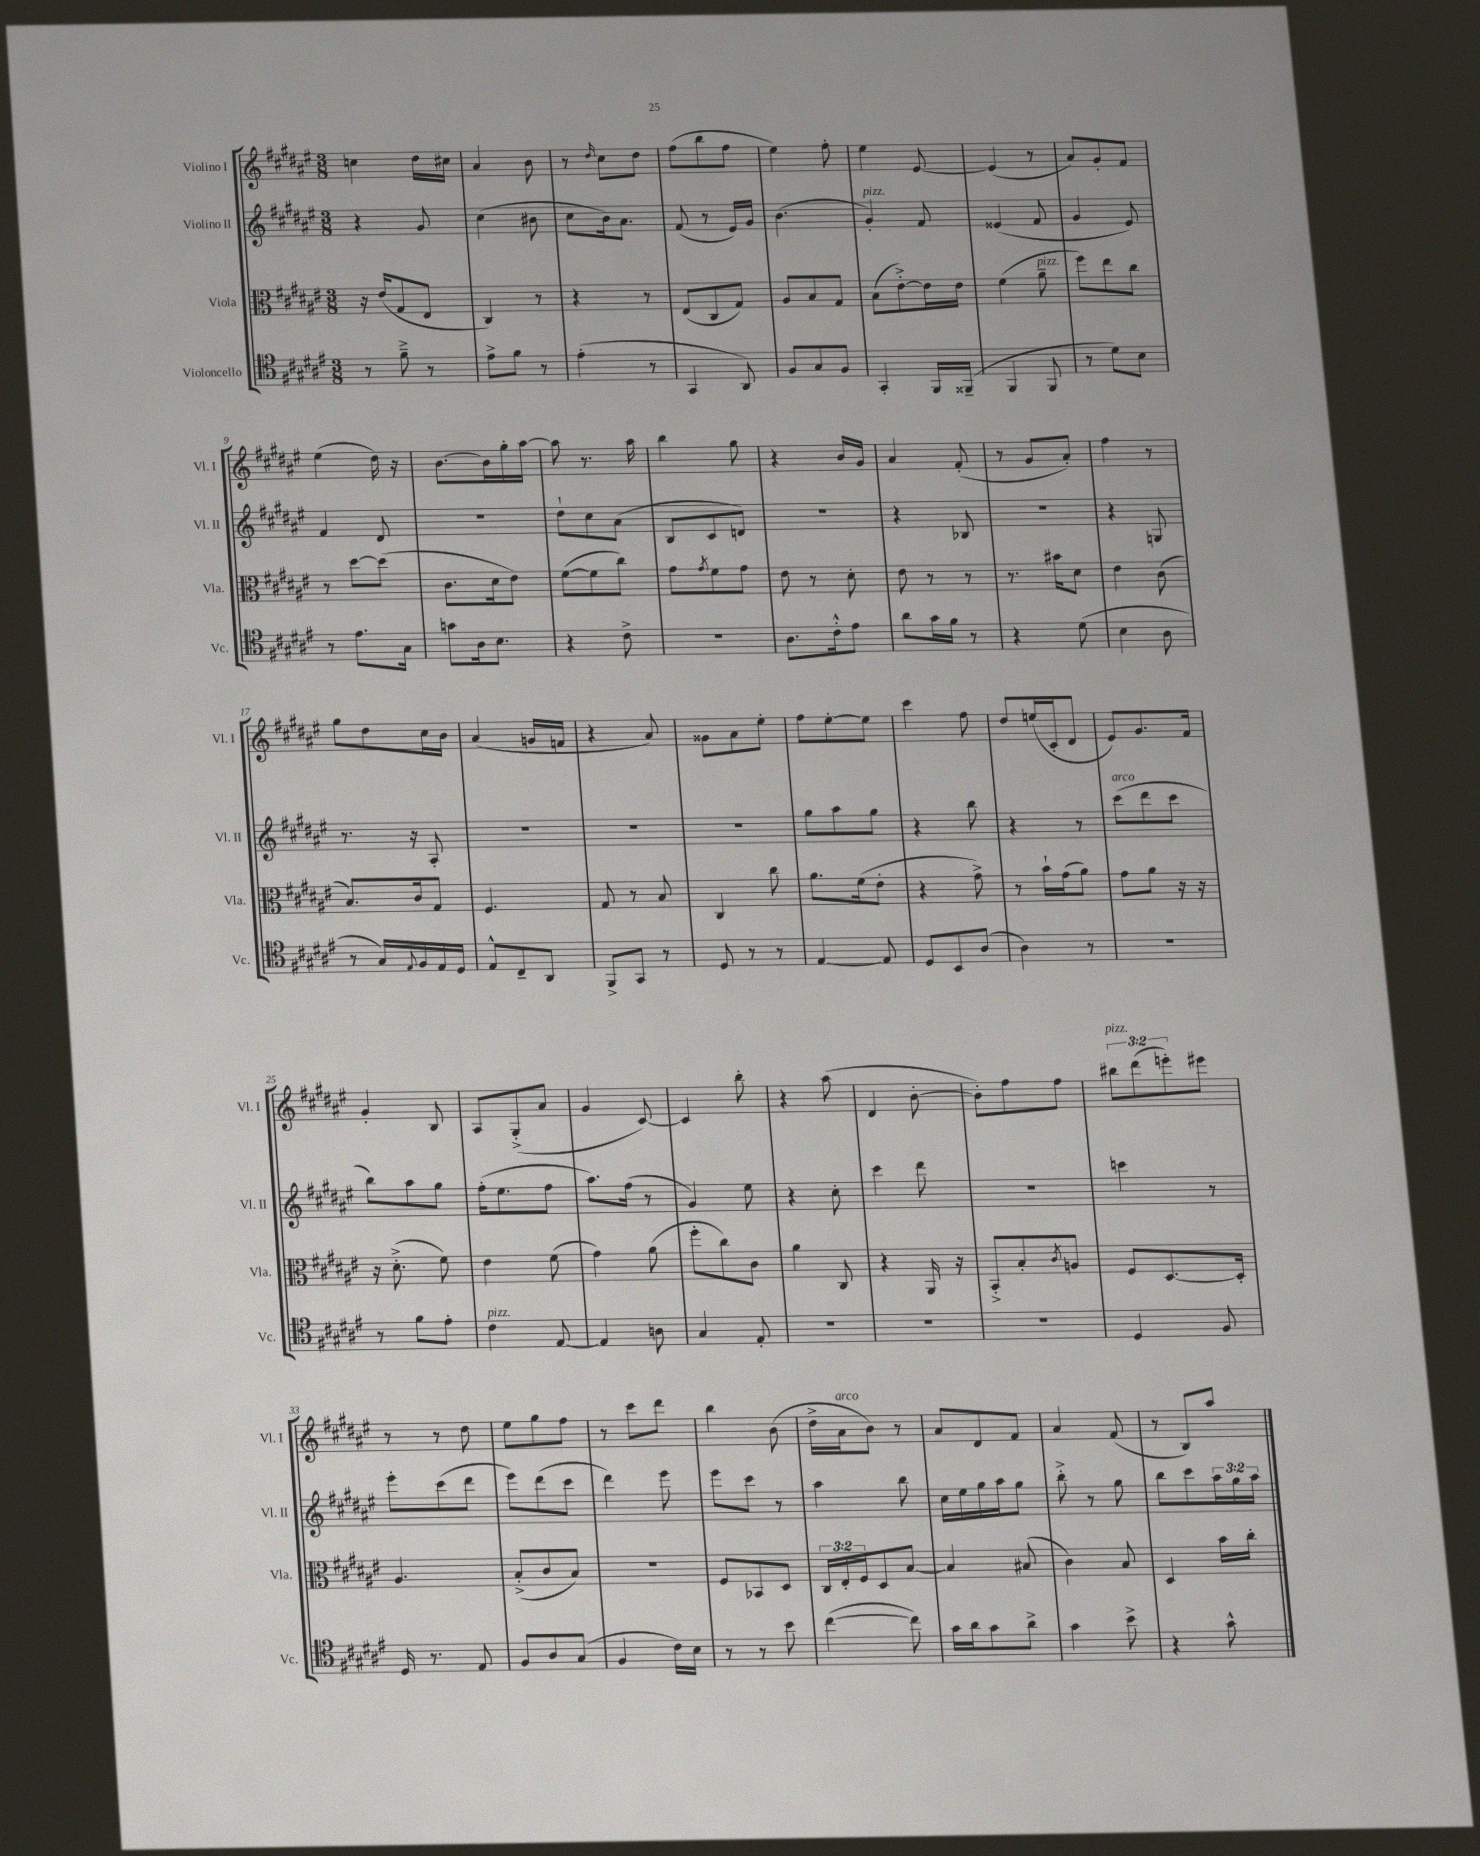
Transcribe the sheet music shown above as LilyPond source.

<<
\new StaffGroup <<
\new Staff = "s0" \with { instrumentName = "Violino I" shortInstrumentName = "Vl. I" } {
    \clef treble \key fis \major \numericTimeSignature \time 3/8 \override Staff.TupletNumber.text = #tuplet-number::calc-fraction-text
    c''4 dis''16 cis''16 |
    ais'4 b'8 |
    r8 \grace { dis''16 } cis''8 dis''8 |
    fis''8( b''8 fis''8 |
    eis''4) fis''8-. |
    eis''4 eis'8~ |
    eis'4( r8 |
    ais'8) gis'8-. fis'8 |
    eis''4( dis''16) r16 |
    b'8.~ b'16 gis''16-. ais''16~ |
    ais''8 r8. ais''16 |
    b''4 gis''8 |
    r4 b'16 gis'16 |
    ais'4 fis'8-.( |
    r8 gis'8 ais'8-.) |
    fis''4 r8 |
    gis''8 dis''8 cis''16 b'16 |
    ais'4( g'16 f'16 |
    r4 ais'8) |
    gisis'8 ais'8 eis''8-. |
    fis''8 eis''8~-. eis''8 |
    cis'''4 fis''8 |
    dis''8 e''16( cis'16-. dis'8 |
    eis'8) gis'8. fis'16 |
    gis'4-. b8 |
    ais8 gis8-.->( ais'8 |
    gis'4 cis'8~) |
    cis'4 b''8-. |
    r4 ais''8( |
    dis'4 b'8~-. |
    b'8-.) fis''8 fis''8 |
    \tuplet 3/2 { bis''8^\markup { \italic "pizz." } dis'''8( e'''8-.) } eis'''8 |
    r8 r8 dis''8 |
    eis''8 gis''8 fis''8 |
    r8 cis'''8 dis'''8 |
    b''4 b'8( |
    dis''16-> ais'16^\markup { \italic "arco" } b'8) r8 |
    ais'8 dis'8 fis'8 |
    ais'4 fis'8( |
    r8 b8) ais''8 \bar "|." |
}
\new Staff = "s1" \with { instrumentName = "Violino II" shortInstrumentName = "Vl. II" } {
    \clef treble \key fis \major \numericTimeSignature \time 3/8 \override Staff.TupletNumber.text = #tuplet-number::calc-fraction-text
    r4 gis'8 |
    cis''4( bis'8 |
    cis''8 b'16) ais'8. |
    fis'8( r8 eis'16) gis'16 |
    b'4.( |
    gis'4-.^\markup { \italic "pizz." }) fis'8 |
    eisis'4( fis'8 |
    gis'4 eis'8) |
    fis'4 dis'8 |
    R4. |
    dis''8-! cis''8 ais'8( |
    b8 cis'8 d'8) |
    R4. |
    r4 bes8 |
    R4. |
    r4 g8 |
    r8. r16 ais8-. |
    R4. |
    R4. |
    R4. |
    gis''8 ais''8 gis''8 |
    r4 b''8 |
    r4 r8 |
    cis'''8^\markup { \italic "arco" }( dis'''8 cis'''8 |
    b''8) ais''8 gis''8 |
    fis''16-.( eis''8. fis''8 |
    ais''8.) fis''16( r8 |
    gis'4) eis''8 |
    r4 cis''8-. |
    cis'''4 dis'''8 |
    R4. |
    c'''4 r8 |
    eis'''8-. cis'''8( dis'''8 |
    eis'''8) dis'''8( cis'''8 |
    dis'''4) eis'''8 |
    eis'''8 cis'''8 r8 |
    ais''4 b''8 |
    cis''16 eis''16 gis''16 ais''16 gis''8 |
    b''8-.-> r8 gis''8 |
    b''8 cis'''8 \tuplet 3/2 { ais''16 gis''16 ais''16 } \bar "|." |
}
\new Staff = "s2" \with { instrumentName = "Viola" shortInstrumentName = "Vla." } {
    \clef alto \key fis \major \numericTimeSignature \time 3/8 \override Staff.TupletNumber.text = #tuplet-number::calc-fraction-text
    r16 eis'16( gis8 eis8 |
    cis4) r8 |
    r4 r8 |
    eis8( cis8 gis8) |
    ais8 b8 gis8 |
    b8( eis'8~-.->) eis'16 eis'16 |
    fis'4( ais'8--^\markup { \italic "pizz." } |
    fis''8) eis''8 cis''8 |
    r8 dis''8~ dis''8( |
    cis'8. dis'16 eis'8) |
    fis'8~( fis'8 cis''8) |
    gis'8 \acciaccatura { gis'8 } fis'8 gis'8 |
    eis'8 r8 dis'8-. |
    eis'8 r8 r8 |
    r8. bis'16 dis'8 |
    eis'4 cis'8( |
    b8.) cis'16 gis8 |
    fis4. |
    gis8 r8 b8 |
    cis4 cis''8 |
    ais'8. fis'16( eis'8-. |
    r4 gis'8->) |
    r8 b'16-! gis'16( ais'8) |
    gis'8 ais'8 r16 r16 |
    r16 dis'8.-.->( fis'8) |
    eis'4 fis'8( |
    gis'4) ais'8( |
    fis''8-. cis''8) cis'8 |
    ais'4 cis8 |
    r4 ais,16 r16 |
    b,8-.-> b8-. \acciaccatura { cis'8 } a8 |
    fis8 dis8.~ dis16-. |
    ais4. |
    b8-.->( cis'8 b8) |
    R4. |
    fis8 bes,8 dis8 |
    \tuplet 3/2 { cis16 eis16-. fis16 } dis8 b8~ |
    b4 bis8( |
    cis'4) b8 |
    dis4 b'16 cis''16-. \bar "|." |
}
\new Staff = "s3" \with { instrumentName = "Violoncello" shortInstrumentName = "Vc." } {
    \clef tenor \key fis \major \numericTimeSignature \time 3/8
    r8 fis'8---> r8 |
    eis'8-> fis'8 r8 |
    eis'4-.( r8 |
    gis,4 ais,8) |
    fis8 gis8 fis8 |
    gis,4-. fis,16 fisis,16--( |
    fis,4 fis,8 |
    r8 dis'8) b8 |
    r8 eis'8. gis16 |
    g'8 ais16 b8. |
    r4 cis'8-> |
    R4. |
    ais8. cis'16-.-^ eis'8 |
    ais'8 gis'16 fis'16 r8 |
    r4 dis'8( |
    b4 ais8 |
    r8 gis16) \appoggiatura { eis8 } fis16 eis16 dis16 |
    eis8-^ cis8-- ais,8 |
    fis,8-> gis,8 r8 |
    dis8 r8 r8 |
    eis4~ eis8 |
    dis8 b,8 ais8( |
    ais4) r8 |
    R4. |
    r8 fis'8 eis'8-. |
    cis'4^\markup { \italic "pizz." } eis8~ |
    eis4 a8 |
    gis4 eis8-. |
    R4. |
    R4. |
    R4. |
    dis4 fis8 |
    dis16 r8. eis8 |
    fis8 ais8 gis8( |
    fis4 cis'16) b16 |
    r8 r8 b'8 |
    cis''4~( cis''8) |
    gis'16 ais'16 gis'8 ais'8-> |
    gis'4 b'8-> |
    r4 gis'8-^ \bar "|." |
}
>>
>>
